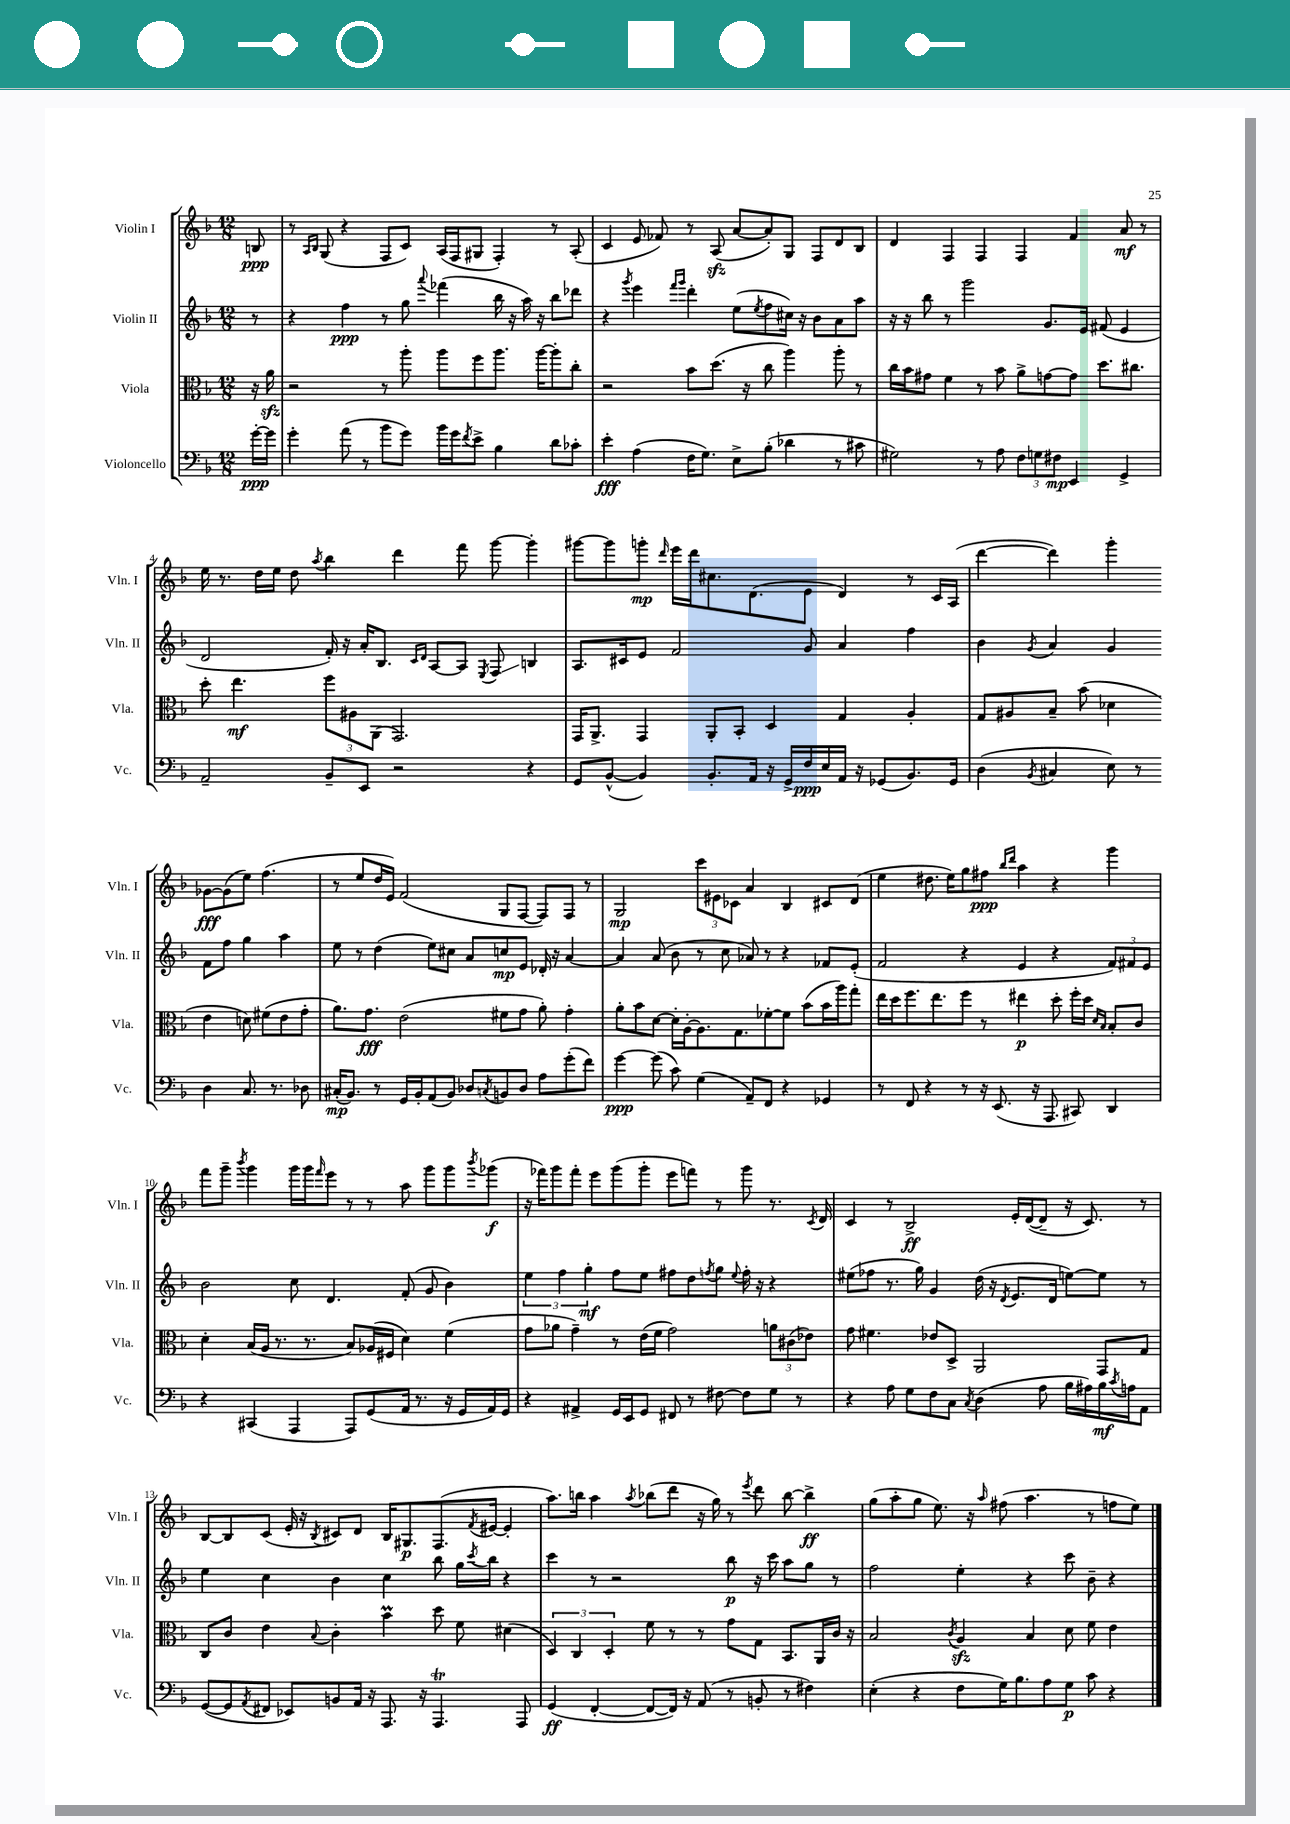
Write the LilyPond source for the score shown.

<<
\new StaffGroup <<
\new Staff = "s0" \with { instrumentName = "Violin I" shortInstrumentName = "Vln. I" } {
    \clef treble \key f \major \numericTimeSignature \time 12/8 \partial 8
    b8\ppp |
    r8 \grace { a16 bes16 } g8( r4 f8 c'8) a16( f16 gis8 f4-.) r8 a8-.( |
    c'4 e'8 fes'8) r8 a8\sfz( a'8~ a'8-.) g8 f8 d'8 bes8 |
    d'4 f4 f4 f4 f'4 a'8\mf r8 |
    e''16 r8. d''16 e''16 d''8 \acciaccatura { a''8 } bes''4 d'''4 f'''8 g'''8~ g'''4-. |
    gis'''8~ gis'''8 g'''8-.\mp \grace { d'''16 } e'''16 d'''16 cis''8. d'8.( e'8 d'4) r8 c'16 a16( |
    d'''4~ d'''4) g'''4-. ges'8~\fff ges'8( e''8) f''4.( |
    r8 e''8 d''16 e'16) f'2( g8 f8~ f8) f8 r8 |
    g2\mp \tuplet 3/2 { c'''8 eis'8 ces'8 } a'4 bes4 cis'8 d'8( |
    e''4 dis''8. e''16) g''8 fis''8\ppp \grace { bes''16 d'''16 } a''4 r4 g'''4 |
    f'''8 g'''8-- \acciaccatura { bes'''8 } g'''4 g'''16 g'''16 \grace { f'''16 } e'''8 r8 r8 a''8 g'''8 g'''8 \acciaccatura { bes'''8 } ges'''8\f( |
    r16 fes'''16) g'''8 fes'''8-. e'''8 g'''8( g'''8-. e'''8 f'''8) r8 g'''8 r8. \acciaccatura { c'8 } d'16 |
    c'4 r8 bes2->\ff e'16-. d'16~( d'8-- r16 c'8.) r8 |
    bes8~ bes8 c'8( e'16-. r16 \acciaccatura { bes8 } cis'8) d'8 bes16 gis8.\p f8.( \acciaccatura { f'8 } eis'16~ eis'4-. |
    a''8.) b''16 a''4 \acciaccatura { a''8 } bes''8( d'''8 r16 g''16) r8 \acciaccatura { e'''8 } d'''8 bes''8~ bes''4->\ff |
    g''8( a''8-. g''8 e''8.) r16 \grace { a''16 } fis''8( a''4. r8 f''8 e''8) \bar "|." |
}
\new Staff = "s1" \with { instrumentName = "Violin II" shortInstrumentName = "Vln. II" } {
    \clef treble \key f \major \numericTimeSignature \time 12/8 \partial 8
    r8 |
    r4 f''4\ppp r8 g''8 \appoggiatura { a'''8 } fes'''4( bes''16 r16 a''16) r16 bes''8 des'''8 |
    r4 \acciaccatura { g'''8 } e'''4 \grace { f'''16 g'''16 } d'''4-. e''8( \acciaccatura { e''8 } f''8 cis''16) r16 bes'8 a'8 a''8 |
    r16 r16 bes''8 r8 g'''2 g'8. e'16 fis'8( e'4 |
    d'2 f'16-.) r16 a'16-. bes8. \grace { c'16 d'16 } a8~ a8 \acciaccatura { e8 } f8\glissando b4 |
    a8. cis'16 e'8 f'2 g'8 a'4 f''4 |
    bes'4 \acciaccatura { g'8 } a'4 g'4 f'8 f''8 g''4 a''4 |
    e''8 r8 d''4( e''8) cis''8 a'8 c''8\mp e'8 des'16-. r16 a'4~ |
    a'4 a'8( bes'8 r8 c''8 aes'8) r8 r4 fes'8 e'8-.( |
    f'2 r4 e'4 r4 \tuplet 3/2 { f'8) fis'8 e'8 } |
    bes'2 c''8 d'4. f'8-.( g'8 bes'4) |
    \tuplet 3/2 { e''4 f''4 g''4-.\mf } f''8 e''8 fis''8 d''8 \acciaccatura { f''8 } g''8 \appoggiatura { e''8 } f''16-. r16 r4 |
    eis''8( fes''8 r8. g''16) g'4 d''16( r16 \acciaccatura { d'8 } e'8. d'16 e''8~) e''8 r8 |
    e''4 c''4 bes'4 c''4 bes''8 g''16 \acciaccatura { c'''8 } bes''16 r4 |
    c'''4 r8 r2 bes''8\p r16 c'''16 a''8 g''8 r8 |
    f''2 e''4-. r4 c'''8 bes'8-- r4 \bar "|." |
}
\new Staff = "s2" \with { instrumentName = "Viola" shortInstrumentName = "Vla." } {
    \clef alto \key f \major \numericTimeSignature \time 12/8 \partial 8
    r16 a'16\sfz |
    r2 r8 a''8-. a''8 f''8 a''8. a''16~ a''8-. c''8-. |
    r2 bes'8 d''8.( r16 c''8 a''4) a''8-. r8 |
    c''16 bes'16 gis'8 f'4 r8 bes'8 a'8-> g'8~ g'8 d''8. cis''8. |
    d''8-. e''4.\mf \tuplet 3/2 { f''8 ais8 a,8( } g,2.) |
    g,16 a,8.-> g,4 a,8-. bes,8-. d4 g4 a4-. |
    g8 ais8 bes8-- bes'8( des'4 e'4 d'8) fis'8( e'8 g'8-. |
    a'8.) g'8.\fff e'2( fis'8 g'8 a'8-.) g'4-. |
    a'8-. bes'8 d'8~ d'16-. a16~-. a8. g8. fes'8~-. fes'8 bes'8( bes'16 a''16) g''8-. |
    e''16 d''16 f''8. e''8. f''8 r8 eis''4\p d''8-. f''16-. d''16 \grace { d'16 bes16 } bes8-. c'8 |
    d'4-. bes16( a16 r8. r8. bes8) aes16( fis16 d'4) f'4( |
    g'8 aes'8 g'4--) r8 e'16( f'16 g'2) \tuplet 3/2 { a'8 cis'8( ees'8) } |
    g'8 fis'4. ees'8 d8-> a,2 g,8 g8 |
    c8 c'8 e'4 \appoggiatura { bes8 } c'4-. bes'4\prall d''8 f'8 dis'4( |
    \tuplet 3/2 { d4) c4 d4-. } f'8 r8 r8 g'8 g8 bes,8. a,16 c'16 r16 |
    bes2 \acciaccatura { c'8 } a4\sfz bes4 d'8 f'8 e'4 \bar "|." |
}
\new Staff = "s3" \with { instrumentName = "Violoncello" shortInstrumentName = "Vc." } {
    \clef bass \key f \major \numericTimeSignature \time 12/8 \partial 8
    g'16~-.\ppp g'16 |
    g'4-. a'8( r8 bes'8 g'8) bes'16 g'16 \acciaccatura { f'8 } e'8-> bes4 d'8 ces'8-. |
    e'4-.\fff a4( f16 g8.) e8-> bes8-.( des'4 r8 cis'8 |
    gis2) r8 a8 \tuplet 3/2 { f8 g8 fis8\mp } e,4 g,4-> |
    a,2-- bes,8-- e,8 r2 r4 |
    g,8 bes,8~-^( bes,4) bes,8.-. a,16 r16 g,16-> f16\ppp e16 a,16 r16 ges,8( bes,8.) ges,16 |
    d4( \acciaccatura { bes,8 } cis4 e8) r8 d4 cis8. r8. des8 |
    cis16-.\mp( bes,8.) r8 g,16 bes,16-. a,8( bes,8) des8 \acciaccatura { c8 } b,8 des8 a8 g'8-.( f'8) |
    g'4~\ppp g'8( c'8) g4( a,8--) f,8 r4 ges,4 |
    r8 f,8 r4 r8 r16 e,8.( r16 a,,8. cis,8) d,4 |
    r4 cis,4( a,,4 a,,8) g,8( a,16 r8. r16 g,16 a,16) g,16 |
    r4 ais,4-> g,16 e,16 g,8 fis,8 r8 fis8~ fis8 g8 r8 |
    r4 a8 g8 f8 c8 \acciaccatura { c8 } d4( a8 bes16 ais16) bes16\mf \acciaccatura { c'8 } a16 a,8 |
    g,8~( g,8 \acciaccatura { a,8 } fis,8 ees,8) b,8 a,16 r16 a,,8. r16 a,,4.\trill a,,8 |
    g,4\ff( f,4~-. f,8~ f,16) r16 a,8( r8 b,8-. r8 fis4) |
    e4-.( r4 f8 g16) bes8. a8 g8\p c'8 r4 \bar "|." |
}
>>
>>
